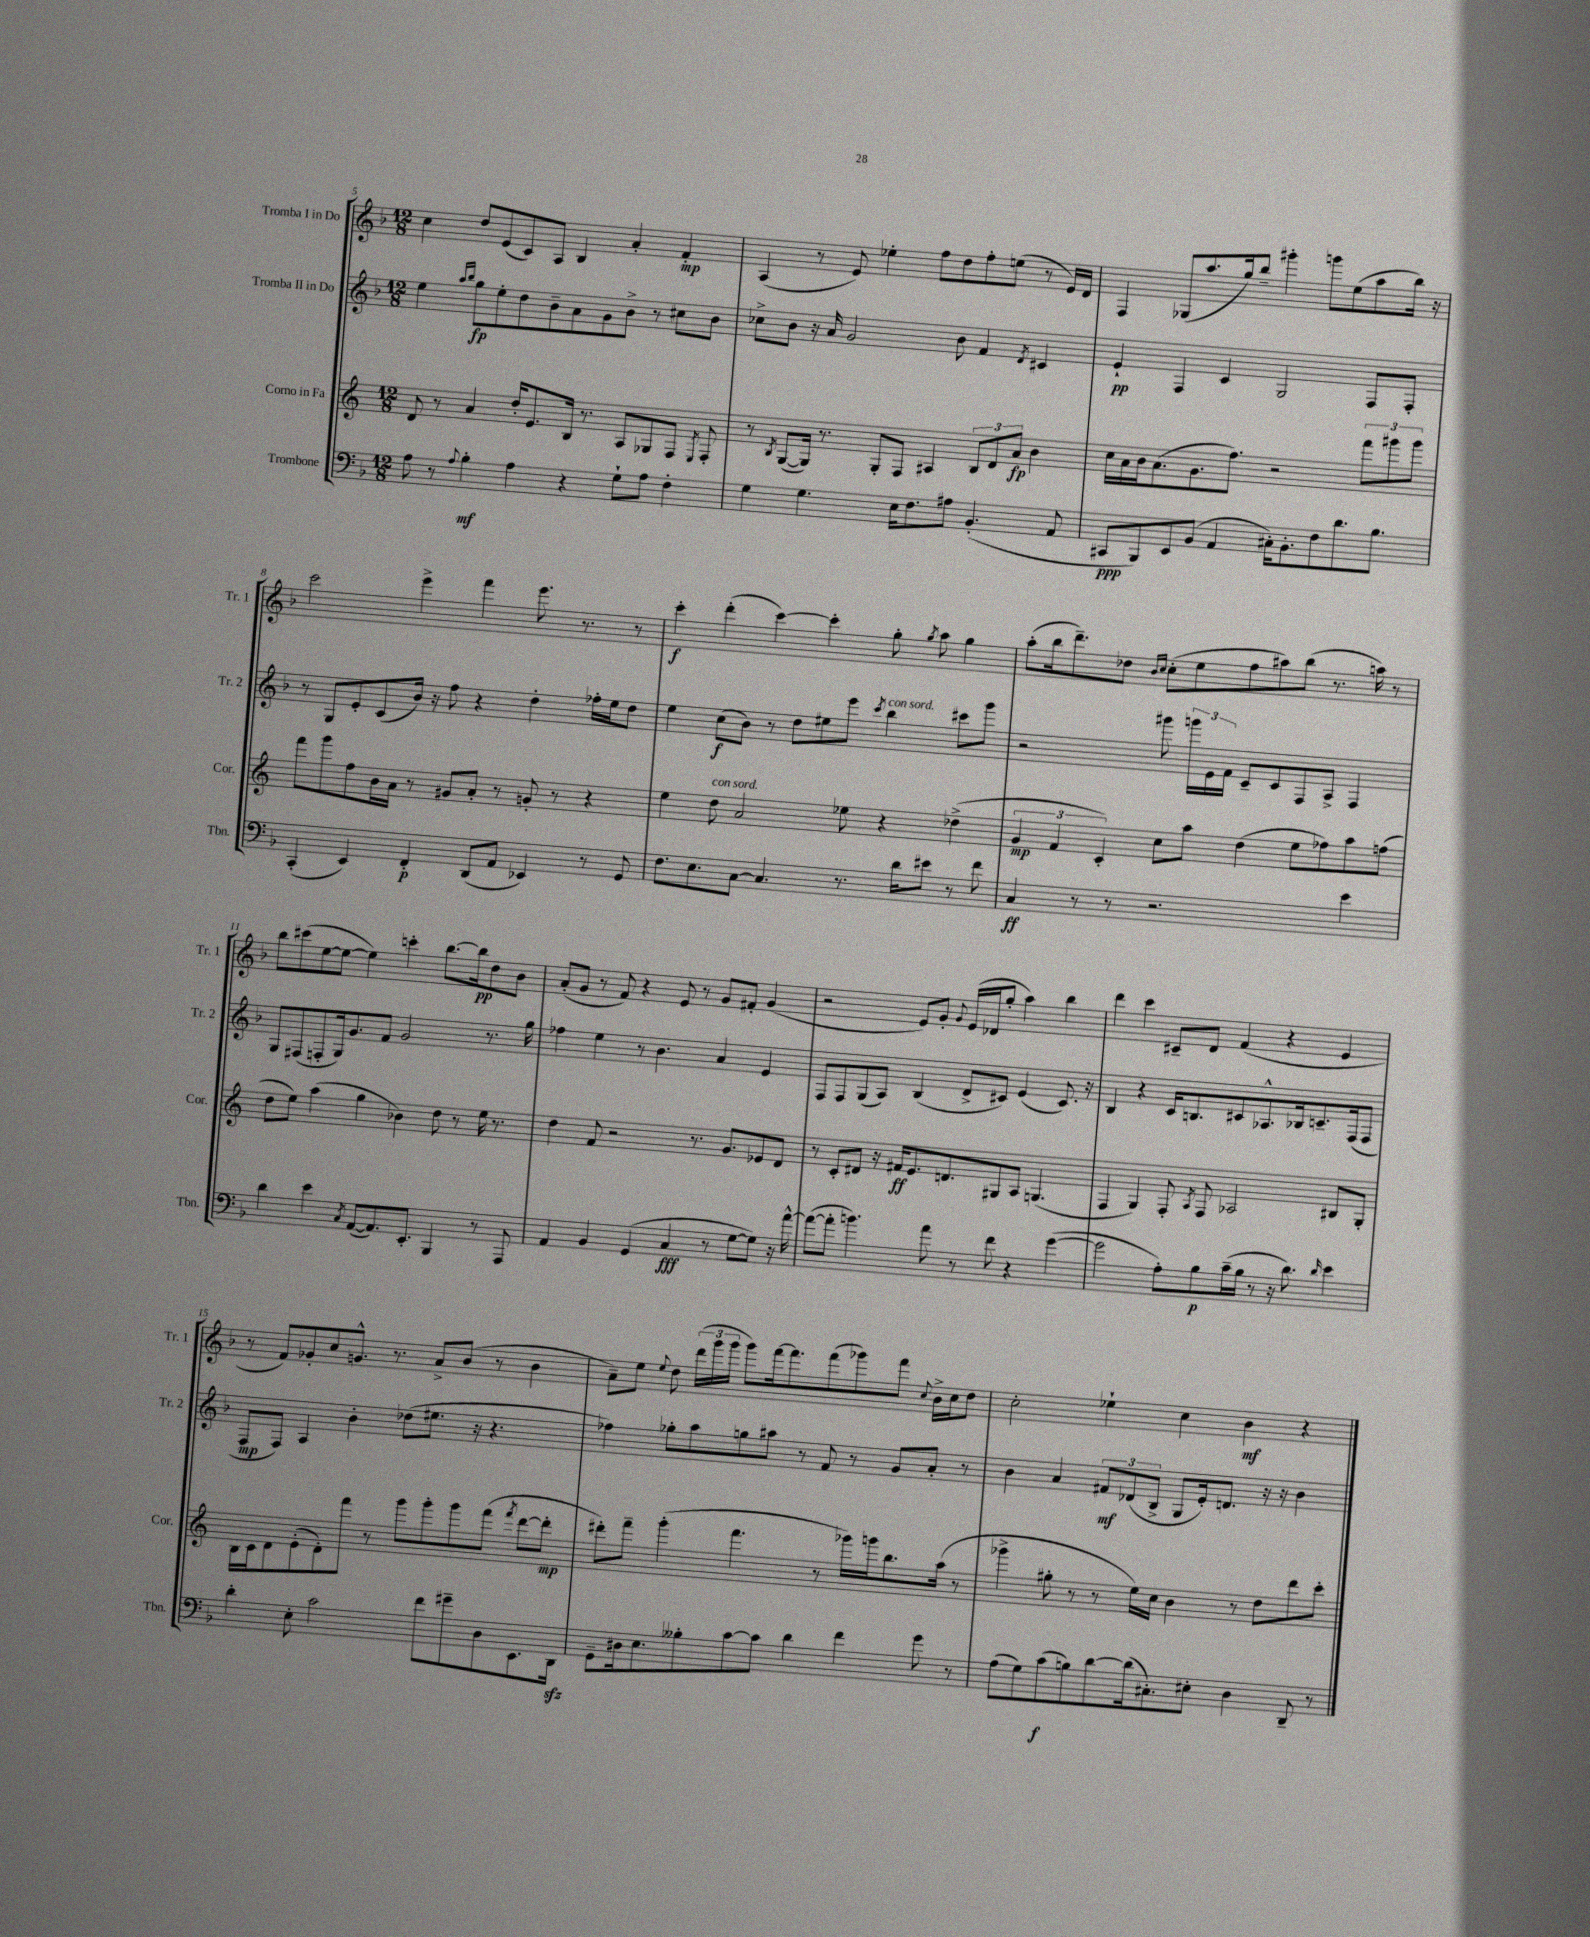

**kern	**kern	**kern	**kern
*staff4	*staff3	*staff2	*staff1
*clefF4	*clefG2	*clefG2	*clefG2
*k[b-]	*k[]	*k[b-]	*k[b-]
*M12/8	*M12/8	*M12/8	*M12/8
8A\	8d/	4ee\	4cc\
8r	8r	.	.
.	.	16qqaa/LL	.
8qqA/	.	16qqbb-/JJ	.
4B-'\	4a/	8gg\L	8dd/L
.	.	8ee'\	(8e/
4A\	16dd'/LK	8dd\	8c/)
.	8.e/	.	.
.	.	8b-~\	8A/J
4r	16B/Jk	8a\	4B-/
.	8.r	.	.
.	.	8g\	.
8G`\L	8A/L	8b-^\J	4a'/
8A\J	8G-/	8r	.
4F'\	8F/J	8cc#\L	4f'/
.	8qE/	.	.
.	8F'/	8b-\J	.
=	=	=	=
4G\	8r	8cc-^\L	(4A/
.	8qB/	.	.
.	([8G/L	8b-\J	.
4.G\	16G/]Jk)	16r	8r
.	8.r	16a/	.
.	.	2g/	8e/)
.	8G'/L	.	4ee-'\
16E\LK	8F/J	.	.
8.F\	.	.	.
.	4A#/	.	8ff\L
8A#\J	.	8b-\	8dd\
(4.BB-'/	12B/L	4f/	8ff'\
.	12d/	.	.
.	.	.	(8ee\J
.	12a/J	.	.
.	.	8qd/	.
.	4b\	4c#/	8r
8AA/	.	.	16e/LL)
.	.	.	16d/JJ
=	=	=	=
8CC#/L	16cc\LL	4e`/	4F/
.	16a\	.	.
8BBB-/)	16b\J	.	.
.	(8.a\	.	.
8EE/	.	4F/	(8G-/L
(8BB-/J	8.g\	.	8.aa/
4AA/	.	4c/	.
.	8.ff\J)	.	16gg/k)
.	.	.	8bb-~/J
16C#'\LK)	2r	2G/	4ggg#'\
8.BB-'\	.	.	.
8F\	.	.	8ggg\L
8.d\	.	.	(8ee\
.	12fff\L	8F/L	8aa\
8.B-\J	.	.	.
.	12ggg#\	.	.
.	.	8F'/J	16bb-\Jk)
.	12ggg#\J	.	.
.	.	.	16r
=	=	=	=
(4CC'/	8fff\L	8r	2ccc\
.	8ggg\	8G/L	.
4EE/)	8ff\	8e'/	.
.	16b\L	(8c/	.
.	16a\JJ	.	.
4FF'/	8r	16b-/Jk)	4eee^\
.	.	16r	.
.	8g#/L	8ff\	.
(8DD/L	8a'/J	4r	4fff\
8AA/J	8r	.	.
4EE-/)	8g'/	4dd'\	8.eee\
.	8r	.	.
.	.	.	8.r
8r	4r	16ff-'\LL	.
.	.	16ee\J	.
8GG/	.	8dd\J	8r
=	=	=	=
8.F\L	4ee\	4ee\	4ccc'\
8.E\	.	.	.
.	8dd\	(8cc\L	(4ddd'\
[8C\J	2a/	8b-\J)	.
4.C/]	.	8r	[4ccc\)
.	.	8dd\L	.
.	.	8ee#\	4ccc'\]
8.r	8ee-\	8eee\J	.
.	.	8qccc/	.
.	4r	4bb-\	8gg'\
16d\LK	.	.	.
.	.	.	8qgg/
8e#\J	.	.	8aa\
8r	(4dd-^\	8ccc#\L	4gg\
8f\	.	8ggg\J	.
=	=	=	=
4C/	6g/	2r	(8aa'\L
.	.	.	16bb-\k
.	6f/	.	.
.	.	.	8.ddd~\)
8r	.	.	.
.	6c'/)	.	.
8r	.	.	8dd-\J
.	.	.	16qqb-/LL
.	.	.	16qqcc/JJ
2.r	8cc\L	8ggg#\	(8cc'\L
.	8aa\J	24ggg\LL	8ee\
.	.	24e\	.
.	.	24f\JJ	.
.	(4dd\	8c~/L	8ff\
.	.	8c/	8aa#\)
.	8ee\L	8F/	(8bb-\J
.	8ff-\)	8A^/J	8.r
4e\	8aa\	4F/	.
.	.	.	16aa\)
.	(8ff\J	.	8r
=	=	=	=
4d\	8dd\L	8G/L	8bb-\L
.	8ee\J)	(8F#/	(8ccc#\
4e\	(4aa\	8F'/	[8ee\
.	.	16G/k)	8ee\_J
.	.	8.g/	.
8qC/	.	.	.
([8AA/L	4gg\	.	4ee\])
8.AA/])	.	8f/J	.
.	4b-\)	2g/	4ccc'\
8.EE'/J	.	.	.
4BBB-/	8dd\	.	[8.bb-\L
.	8r	.	.
.	.	.	16bb-\]k
8r	16ee\	8.r	8dd\
.	8.r	.	.
8AAA/	.	.	8b-\J
.	.	16gg\	.
=	=	=	=
4AA/	4dd\	4ff-\	(8a'/L
.	.	.	8g/J
4BB-/	8f/	4ee\	8r
.	2r	.	8f/)
(4GG/	.	8r	4r
.	.	4.b-\	.
4C/	.	.	8e/
.	8.r	.	8r
8r	.	4a/	8g/L
.	8.g/L	.	.
[8G\L	.	.	8f#'/J
8G\]J)	8e-/	4e/	(4g/
16r	8d/J	.	.
[16a^^\	.	.	.
=	=	=	=
(8a\_L	8r	8F/L	2r
8a'\]J	8c'/L	8F/	.
4.b\)	8d#/J	(8G/	.
.	16r	8A/J)	.
.	16f#/LK	.	.
.	8.e/	(4B-/	8e/L)
8a\	.	.	8g'/J
.	8.d/	.	.
.	.	.	8qqg/
8r	.	8d^/L	(16e/LL
.	.	.	16d-/J
8f\	8G#/	8c#/J)	8gg'/J
4r	8A/J	(4e/	4aa\)
.	(4.G/	.	.
([4g\	.	8.c#/)	4bb-\
.	.	16r	.
=	=	=	=
2g\]	4F/	4B-/	4ddd\
.	4G/)	4r	4ccc\
8A'\L)	8F'/	16c/LK	8c#~/L
.	.	8.B/	.
.	8qA/	.	.
8B-\	8F/	.	8d/J
(16c~\L	2A-/	8c#/	(4f/
16B-\JJ	.	.	.
8r	.	8.A-^^/	.
16r	.	.	4r
8.d\)	.	16B-/k	.
.	.	8.c~/	.
16qqd/	.	.	.
4e\	8B#/L	.	4e/
.	.	(16F/k	.
.	8G'/J	8F/J	.
=	=	=	=
4d'\	16B\LL	8F/L	8r
.	16c\J	.	.
.	8d\	8F/J)	8f/L)
8E'\	(8e'\	4A/	8g-'/
2c\	8d'\)	.	8cc/
.	8fff\J	4b-'\	8.g^^/J
.	8r	.	.
.	.	.	8.r
.	8ggg\L	(8dd-\L	.
8f\L	8ggg'\	8.ee#\J	8a^/L
8g#~\	8ggg\	.	(8b-/J
.	.	16r	.
8D\	(8fff\J	4.r	8r
.	8qfff/	.	.
8.EE\	[8ddd\L	.	4b-\
.	8ddd'\]J	.	.
16DD\Jk	.	.	.
=	=	=	=
8GG~\L	8ddd#'\L)	4ff-\)	8a~\L)
16D#\k	8fff~\J	.	8ee\J
8.E\	.	.	.
.	.	.	8qqee/
.	(4ggg'\	8gg-'\L	8dd\
8B--'\	.	8aa\	(24ddd\LL
.	.	.	24ggg\
.	.	.	24ggg\JJ
[8c\	4.fff\	8gg\	8ggg\L)
8c\]J	.	8aa#\J	[16fff\k
.	.	.	8.fff\]
4d\	.	8r	.
.	8r	8f/	(8fff\
4f\	16ggg-\LL)	8r	8ggg-\)
.	16ggg\J	.	.
.	8.bb\	8g/L	8fff\J
.	.	.	8qqcc/
8g\	.	8a'/J	16b-^\LL
.	(16aa\Jk	.	16cc\J
8r	8r	8r	8dd\J
=	=	=	=
(8A\L	4ggg-^\	4b-\	2cc'\
8G\)	.	.	.
(8c\	8gg#'\	4a/	.
8B\)	8r	.	.
[8d\	8r	12f#/L	4ee-`\
.	.	(12d-/	.
(16d\]k	16ee\LL)	.	.
.	.	12B-^/J	.
8.C#'\)	16cc\JJ	.	.
.	4b\	8G/L	4cc\
8E#'\J	.	16e'/k)	.
.	.	8.d/J	.
4D\	8r	.	4b-\
.	8dd\L	16r	.
.	.	16r	.
8DD~/	8ddd\	4b-\	4r
8r	8ccc'\J	.	.
==	==	==	==
*-	*-	*-	*-
